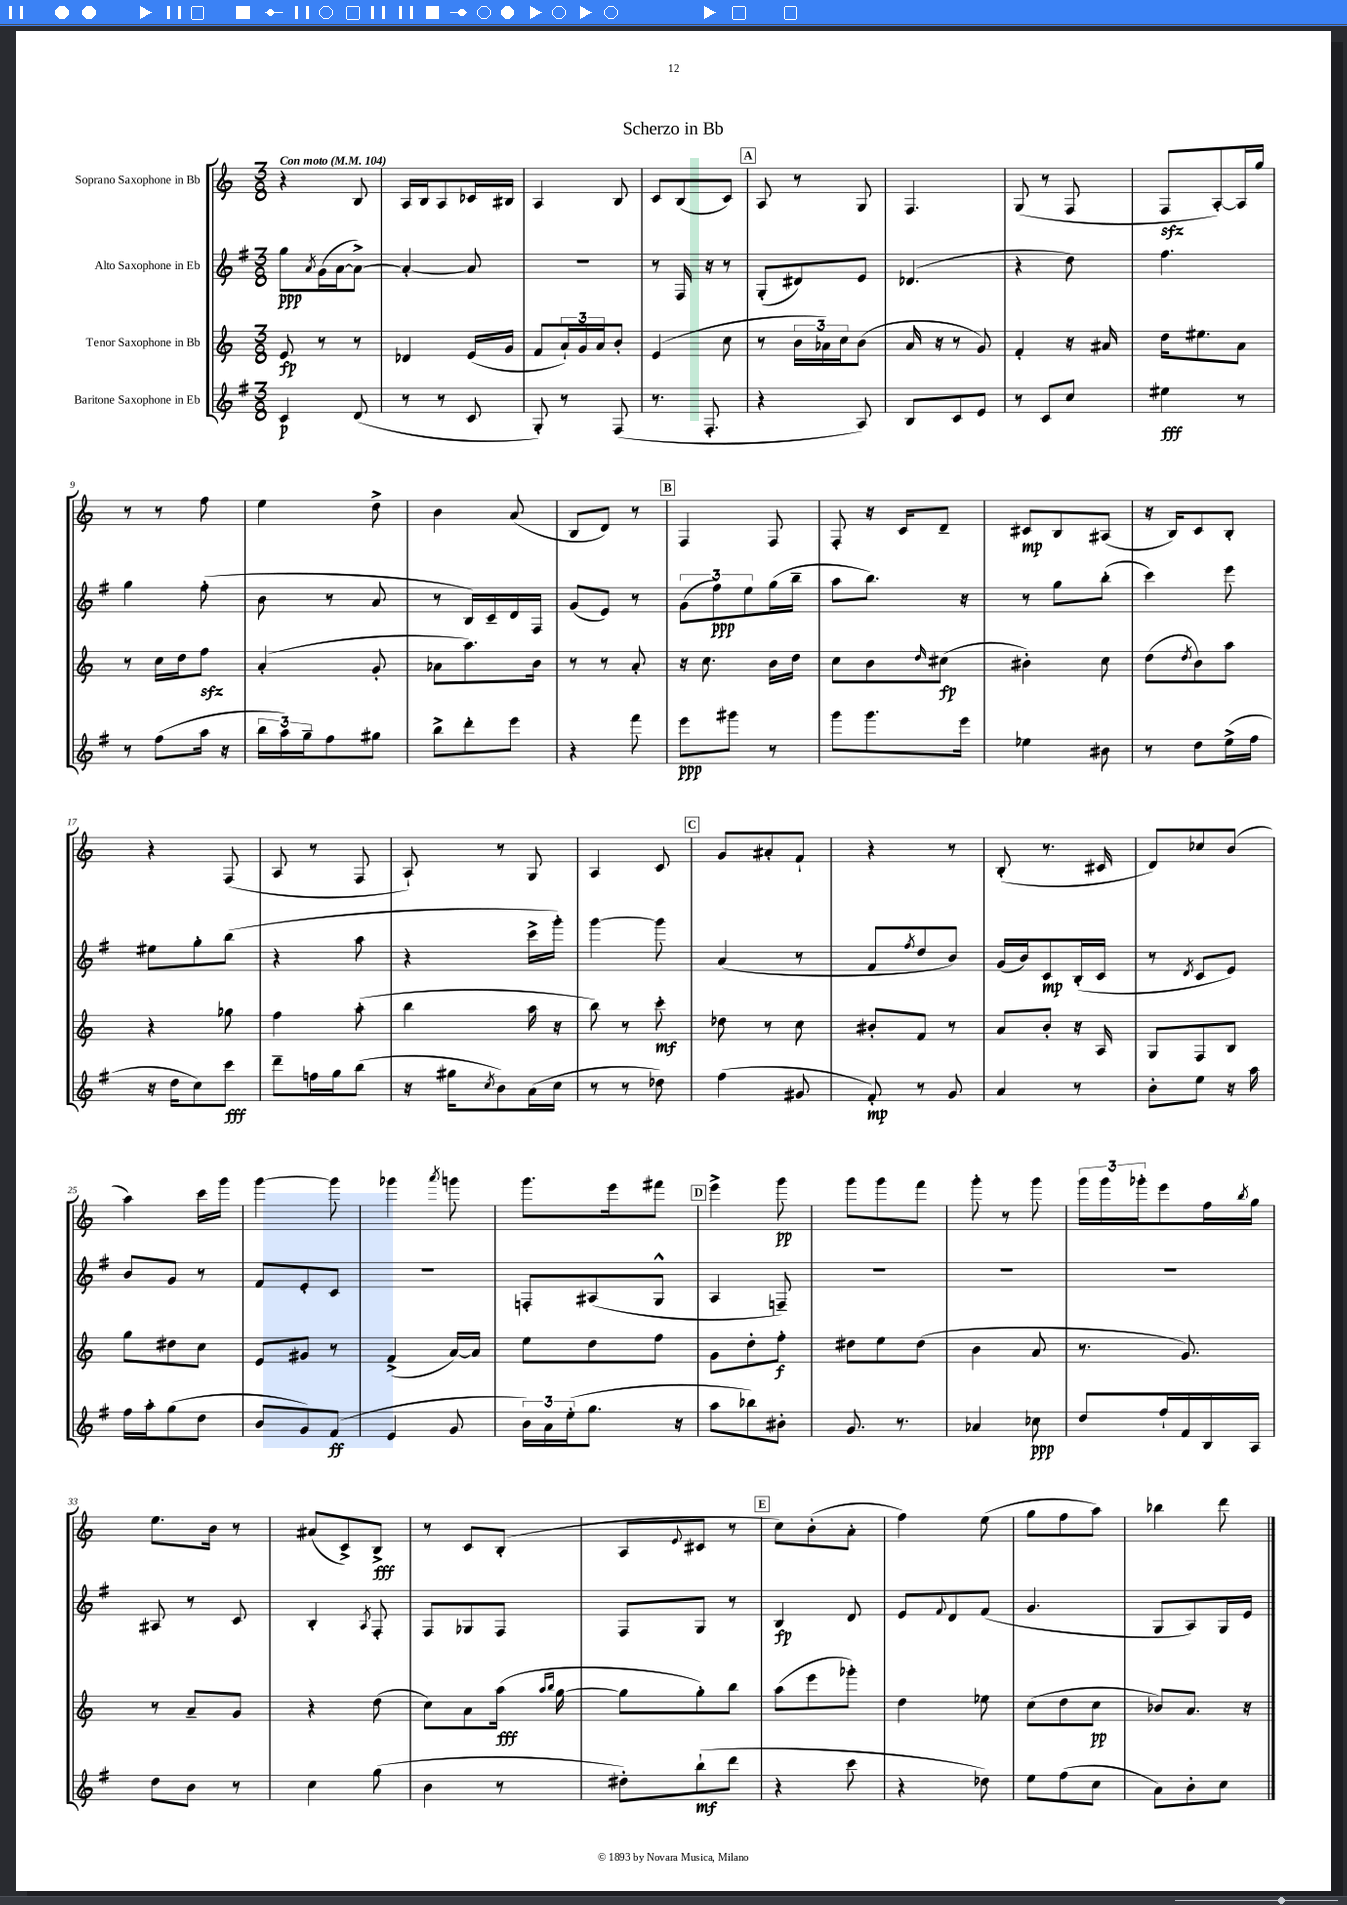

**kern	**dynam	**kern	**dynam	**kern	**dynam	**kern	**dynam
*part4	*part4	*part3	*part3	*part2	*part2	*part1	*part1
*staff4	*staff4	*staff3	*staff3	*staff2	*staff2	*staff1	*staff1
*I"Baritone Saxophone in Eb	*	*I"Tenor Saxophone in Bb	*	*I"Alto Saxophone in Eb	*	*I"Soprano Saxophone in Bb	*
*clefG2	*	*clefG2	*	*clefG2	*	*clefG2	*
*k[f#]	*	*k[]	*	*k[f#]	*	*k[]	*
*M3/8	*	*M3/8	*	*M3/8	*	*M3/8	*
*MM104	*	*MM104	*	*MM104	*	*MM104	*
=1	=1	=1	=1	=1	=1	=1	=1
!	!	!	!	!	!	!LO:TX:a:B:t=Con moto	!
4c/	p	8e/	fp	8gg\L	ppp	4r	.
.	.	.	.	8qa/	.	.	.
.	.	8r	.	(16g\L	.	.	.
.	.	.	.	[16a\J	.	.	.
(8d/	.	8r	.	8a^\J_)	.	8B/	.
=2	=2	=2	=2	=2	=2	=2	=2
8r	.	4d-X/	.	4a'/_	.	16A/LL	.
.	.	.	.	.	.	16B/J	.
8r	.	.	.	.	.	8A/	.
8c/	.	(16e/LL	.	8a/]	.	16c-X/L	.
.	.	16g/JJ	.	.	.	16B#X/JJ	.
=3	=3	=3	=3	=3	=3	=3	=3
8G'/)	.	8f/L	.	4.r	.	4A/	.
8r	.	24a`/L)	.	.	.	.	.
.	.	24g/	.	.	.	.	.
.	.	24a/J	.	.	.	.	.
(8F#/	.	8b'/J	.	.	.	8B/	.
=4	=4	=4	=4	=4	=4	=4	=4
8.r	.	(4e/	.	8r	.	8c/L	.
.	.	.	.	16F#/	.	(8B/	.
8.F#'/	.	.	.	16r	.	.	.
.	.	8cc\	.	8r	.	8c/J)	.
!!LO:REH:place=s1:t=A
=5	=5	=5	=5	=5	=5	=5	=5
4r	.	8r	.	(8G'/L	.	8A/	.
.	.	24b\LL	.	8d#X/)	.	8r	.
.	.	24a-X\)	.	.	.	.	.
.	.	24cc\J	.	.	.	.	.
8A/)	.	(8b\J	.	8e/J	.	8G/	.
=6	=6	=6	=6	=6	=6	=6	=6
8B/L	.	16a/	.	(4.d-X/	.	4.F/	.
.	.	16r	.	.	.	.	.
8c/	.	8r	.	.	.	.	.
8e/J	.	8g/)	.	.	.	.	.
=7	=7	=7	=7	=7	=7	=7	=7
8r	.	4f'/	.	4r	.	(8G/	.
8c/L	.	.	.	.	.	8r	.
8cc/J	.	16r	.	8dd\)	.	8F/	.
.	.	16a#X/	.	.	.	.	.
=8	=8	=8	=8	=8	=8	=8	=8
4ee#X\	fff	16dd\KL	.	4.ff#\	.	8Fzz/L	.
.	.	8.ee#X\	.	.	.	.	.
.	.	.	.	.	.	[8A'/)	.
8r	.	8a\J	.	.	.	16A/L]	.
.	.	.	.	.	.	16gg/JJ	.
!!LO:LB:g=z
=9	=9	=9	=9	=9	=9	=9	=9
8r	.	8r	.	4gg\	.	8r	.
(8ff#\L	.	16cc\LL	.	.	.	8r	.
.	.	16dd\J	.	.	.	.	.
16aa\Jk	.	8ffzz\J	.	(8ff#'\	.	8ff\	.
16r	.	.	.	.	.	.	.
=10	=10	=10	=10	=10	=10	=10	=10
24bb\LL	.	(4a'/	.	8b\	.	4ee\	.
24aa\)	.	.	.	.	.	.	.
24gg~\J	.	.	.	.	.	.	.
8ff#\	.	.	.	8r	.	.	.
8gg#X\J	.	8g'/	.	8a/	.	8dd^\	.
=11	=11	=11	=11	=11	=11	=11	=11
8bb^\L	.	8a-X\L	.	8r	.	4b\	.
8ddd'\	.	8.aa\)	.	16B/LL)	.	.	.
.	.	.	.	16c~/	.	.	.
8eee\J	.	.	.	16d/	.	(8a/	.
.	.	16b\Jk	.	16F#/JJ	.	.	.
=12	=12	=12	=12	=12	=12	=12	=12
4r	.	8r	.	(8g/L	.	8B/L	.
.	.	8r	.	8e/J)	.	8d/J)	.
8fff#\	.	8a'/	.	8r	.	8r	.
!!LO:REH:place=s1:t=B
=13	=13	=13	=13	=13	=13	=13	=13
8eee\L	ppp	16r	.	(12g\L	.	4F/	.
.	.	8.cc\	.	.	.	.	.
.	.	.	.	12ff#\)	ppp	.	.
8ggg#X\J	.	.	.	.	.	.	.
.	.	.	.	12ee\	.	.	.
8r	.	16b\LL	.	(16gg\L	.	8F/	.
.	.	16dd\JJ	.	16bb~\JJ	.	.	.
=14	=14	=14	=14	=14	=14	=14	=14
8ggg\L	.	8cc\L	.	8aa\L	.	8F'/	.
8.ggg\	.	8b\	.	8.bb\J)	.	16r	.
.	.	.	.	.	.	16c/KL	.
.	.	16qqdd/	.	.	.	.	.
.	.	(8cc#X\J	fp	.	.	8d~/J	.
16eee\Jk	.	.	.	16r	.	.	.
=15	=15	=15	=15	=15	=15	=15	=15
4ee-X\	.	4b#X'\)	.	8r	.	8c#X/L	mp
.	.	.	.	8gg\L	.	8B/	.
8b#X\	.	8cc\	.	(8bb'\J	.	(8A#X/J	.
=16	=16	=16	=16	=16	=16	=16	=16
8r	.	(8dd\L	.	4ccc\)	.	16r	.
.	.	.	.	.	.	16B/KL)	.
.	.	8qdd/	.	.	.	.	.
8dd\L	.	8b\)	.	.	.	8c/	.
(16ee^\L	.	8aa\J	.	8eee\	.	8B'/J	.
16ff#\JJ	.	.	.	.	.	.	.
!!LO:LB:g=z
=17	=17	=17	=17	=17	=17	=17	=17
16r	.	4r	.	8ee#X\L	.	4r	.
16dd\KL	.	.	.	.	.	.	.
8cc\)	.	.	.	8gg'\	.	.	.
8ccc\J	fff	8gg-X\	.	(8bb\J	.	(8F/	.
=18	=18	=18	=18	=18	=18	=18	=18
8ddd~\L	.	4ff\	.	4r	.	8A/	.
16ffn\L	.	.	.	.	.	8r	.
16gg\J	.	.	.	.	.	.	.
(8bb\J	.	(8aa'\	.	8aa\	.	8F/	.
=19	=19	=19	=19	=19	=19	=19	=19
16r	.	4bb\	.	4r	.	8A`/)	.
16gg#X\KL	.	.	.	.	.	.	.
8qcc/	.	.	.	.	.	.	.
8b\)	.	.	.	.	.	8r	.
(16a\L	.	16aa\	.	16ccc^\LL	.	8G/	.
16cc\JJ	.	16r	.	16ggg'\JJ)	.	.	.
=20	=20	=20	=20	=20	=20	=20	=20
8r	.	8bb\)	.	[4ggg\	.	4A/	.
8r	.	8r	.	.	.	.	.
8dd-X\)	.	8ccc'\	mf	8ggg\]	.	8c/	.
!!LO:REH:place=s1:t=C
=21	=21	=21	=21	=21	=21	=21	=21
(4ff#\	.	8dd-X\	.	(4a/	.	8g/L	.
.	.	8r	.	.	.	8a#X'/	.
8g#X/	.	8cc\	.	8r	.	8f`/J	.
=22	=22	=22	=22	=22	=22	=22	=22
8f#'/)	mp	8b#X'/L	.	8f#/L	.	4r	.
.	.	.	.	8qff#/	.	.	.
8r	.	8f/J	.	8dd/	.	.	.
8g/	.	8r	.	8b/J)	.	8r	.
=23	=23	=23	=23	=23	=23	=23	=23
4a/	.	8a/L	.	(16g/LL	.	(8B'/	.
.	.	.	.	16b/J)	.	.	.
.	.	8b'/J	.	8c/	mp	8.r	.
8r	.	16r	.	(16B'/L	.	.	.
.	.	16A/	.	16c/JJ	.	16c#X/	.
=24	=24	=24	=24	=24	=24	=24	=24
8b'\L	.	8G/L	.	8r	.	8d/L)	.
.	.	.	.	8qd/	.	.	.
8ee\J	.	8F/	.	8c/L	.	8cc-X/	.
16r	.	8B/J	.	8e/J)	.	(8b/J	.
16aa\	.	.	.	.	.	.	.
!!LO:LB:g=z
=25	=25	=25	=25	=25	=25	=25	=25
16ff#\LL	.	8gg\L	.	8b/L	.	4aa\)	.
16aa'\J	.	.	.	.	.	.	.
(8gg\	.	8dd#X\	.	8g/J	.	.	.
8dd\J	.	8cc\J	.	8r	.	16ccc\LL	.
.	.	.	.	.	.	16ggg\JJ	.
=26	=26	=26	=26	=26	=26	=26	=26
8b/L	.	8e/L	.	8f#/L	.	[4ggg\	.
8g/)	.	8g#X/J	.	8e'/	.	.	.
(8f#/J	ff	8r	.	8c/J	.	8ggg\]	.
=27	=27	=27	=27	=27	=27	=27	=27
4e/	.	(4f^/	.	4.r	.	4ggg-X\	.
.	.	.	.	.	.	8qaaa/	.
8g/	.	[16a/LL)	.	.	.	8gggn\	.
.	.	16a/JJ]	.	.	.	.	.
=28	=28	=28	=28	=28	=28	=28	=28
24b\LL)	.	8ee\L	.	8Fn'/L	.	8.ggg\L	.
24a\	.	.	.	.	.	.	.
(24ee'\J	.	.	.	.	.	.	.
8.gg\J	.	8dd\	.	(8A#X/	.	.	.
.	.	.	.	.	.	16eee\k	.
.	.	8ff\J	.	8G^^/J	.	8fff#X\J	.
16r	.	.	.	.	.	.	.
!!LO:REH:place=s1:t=D
=29	=29	=29	=29	=29	=29	=29	=29
8aa\L	.	8g\L	.	4A/	.	4eee^\	.
8bb-X\)	.	8dd'\	.	.	.	.	.
8b#X'\J	.	8ff'\J	f	8Fn~/)	.	8ggg\	pp
=30	=30	=30	=30	=30	=30	=30	=30
8.g/	.	8dd#X\L	.	4.r	.	8ggg\L	.
.	.	8ee\	.	.	.	8ggg\	.
8.r	.	.	.	.	.	.	.
.	.	(8dd#\J	.	.	.	8fff\J	.
=31	=31	=31	=31	=31	=31	=31	=31
4a-X/	.	4b\	.	4.r	.	8ggg'\	.
.	.	.	.	.	.	8r	.
8cc-X\	ppp	8a/	.	.	.	8ggg\	.
=32	=32	=32	=32	=32	=32	=32	=32
8dd/L	.	8.r	.	4.r	.	24ggg\LL	.
.	.	.	.	.	.	24ggg\	.
.	.	.	.	.	.	24ggg-X'\J	.
16ff#`/L	.	.	.	.	.	8eee\	.
16f#/	.	8.g/)	.	.	.	.	.
16B/	.	.	.	.	.	16ff\L	.
.	.	.	.	.	.	8qbb/	.
16A/JJ	.	.	.	.	.	16gg\JJ	.
!!LO:LB:g=z
=33	=33	=33	=33	=33	=33	=33	=33
8dd\L	.	8r	.	8A#X/	.	8.ee\L	.
8b\J	.	8a~/L	.	8r	.	.	.
.	.	.	.	.	.	16b\Jk	.
8r	.	8g/J	.	8c/	.	8r	.
=34	=34	=34	=34	=34	=34	=34	=34
4cc\	.	4r	.	4B'/	.	(8a#X/L	.
.	.	.	.	.	.	8c^/)	.
.	.	.	.	8qA/	.	.	.
(8gg\	.	(8dd\	.	8F#'/	.	8B^/J	fff
=35	=35	=35	=35	=35	=35	=35	=35
4b\	.	8cc\L)	.	8F#/L	.	8r	.
.	.	8a\	.	8G-X/	.	8c/L	.
8r	.	(16aa\Jk	fff	8F#/J	.	(8B'/J	.
.	.	16qqaa/LL	.	.	.	.	.
.	.	16qqbb/JJ	.	.	.	.	.
.	.	[16gg\	.	.	.	.	.
=36	=36	=36	=36	=36	=36	=36	=36
8dd#X'\L)	.	8gg\L]	.	8F#/L	.	8A/L	.
.	.	.	.	.	.	8qqe/	.
(8bb`\	mf	8gg'\)	.	8G/J	.	8c#X/J	.
8ddd\J	.	8bb\J	.	8r	.	8r	.
!!LO:REH:place=s1:t=E
=37	=37	=37	=37	=37	=37	=37	=37
4r	.	(8aa\L	.	4B/	fp	8cc\L)	.
.	.	8eee\	.	.	.	(8b'\	.
8ccc\	.	8ggg-X'\J)	.	8d/	.	8a'\J	.
=38	=38	=38	=38	=38	=38	=38	=38
4r	.	4dd\	.	8e/L	.	4ff\)	.
.	.	.	.	8qqf#/	.	.	.
.	.	.	.	8d/	.	.	.
8dd-X\)	.	8ee-X\	.	(8f#/J	.	(8ee\	.
=39	=39	=39	=39	=39	=39	=39	=39
8ee\L	.	(8cc\L	.	4.g/	.	8gg\L	.
(8ff#\	.	8dd\	.	.	.	8ff\	.
8cc\J	.	8cc\J	pp	.	.	8aa\J)	.
=40	=40	=40	=40	=40	=40	=40	=40
8a\L)	.	8b-X/L)	.	8G/L	.	4bb-X\	.
8b'\	.	8.a/J	.	8A/)	.	.	.
8cc\J	.	.	.	16G/L	.	8ddd\	.
.	.	16r	.	16e/JJ	.	.	.
==	==	==	==	==	==	==	==
*-	*-	*-	*-	*-	*-	*-	*-
